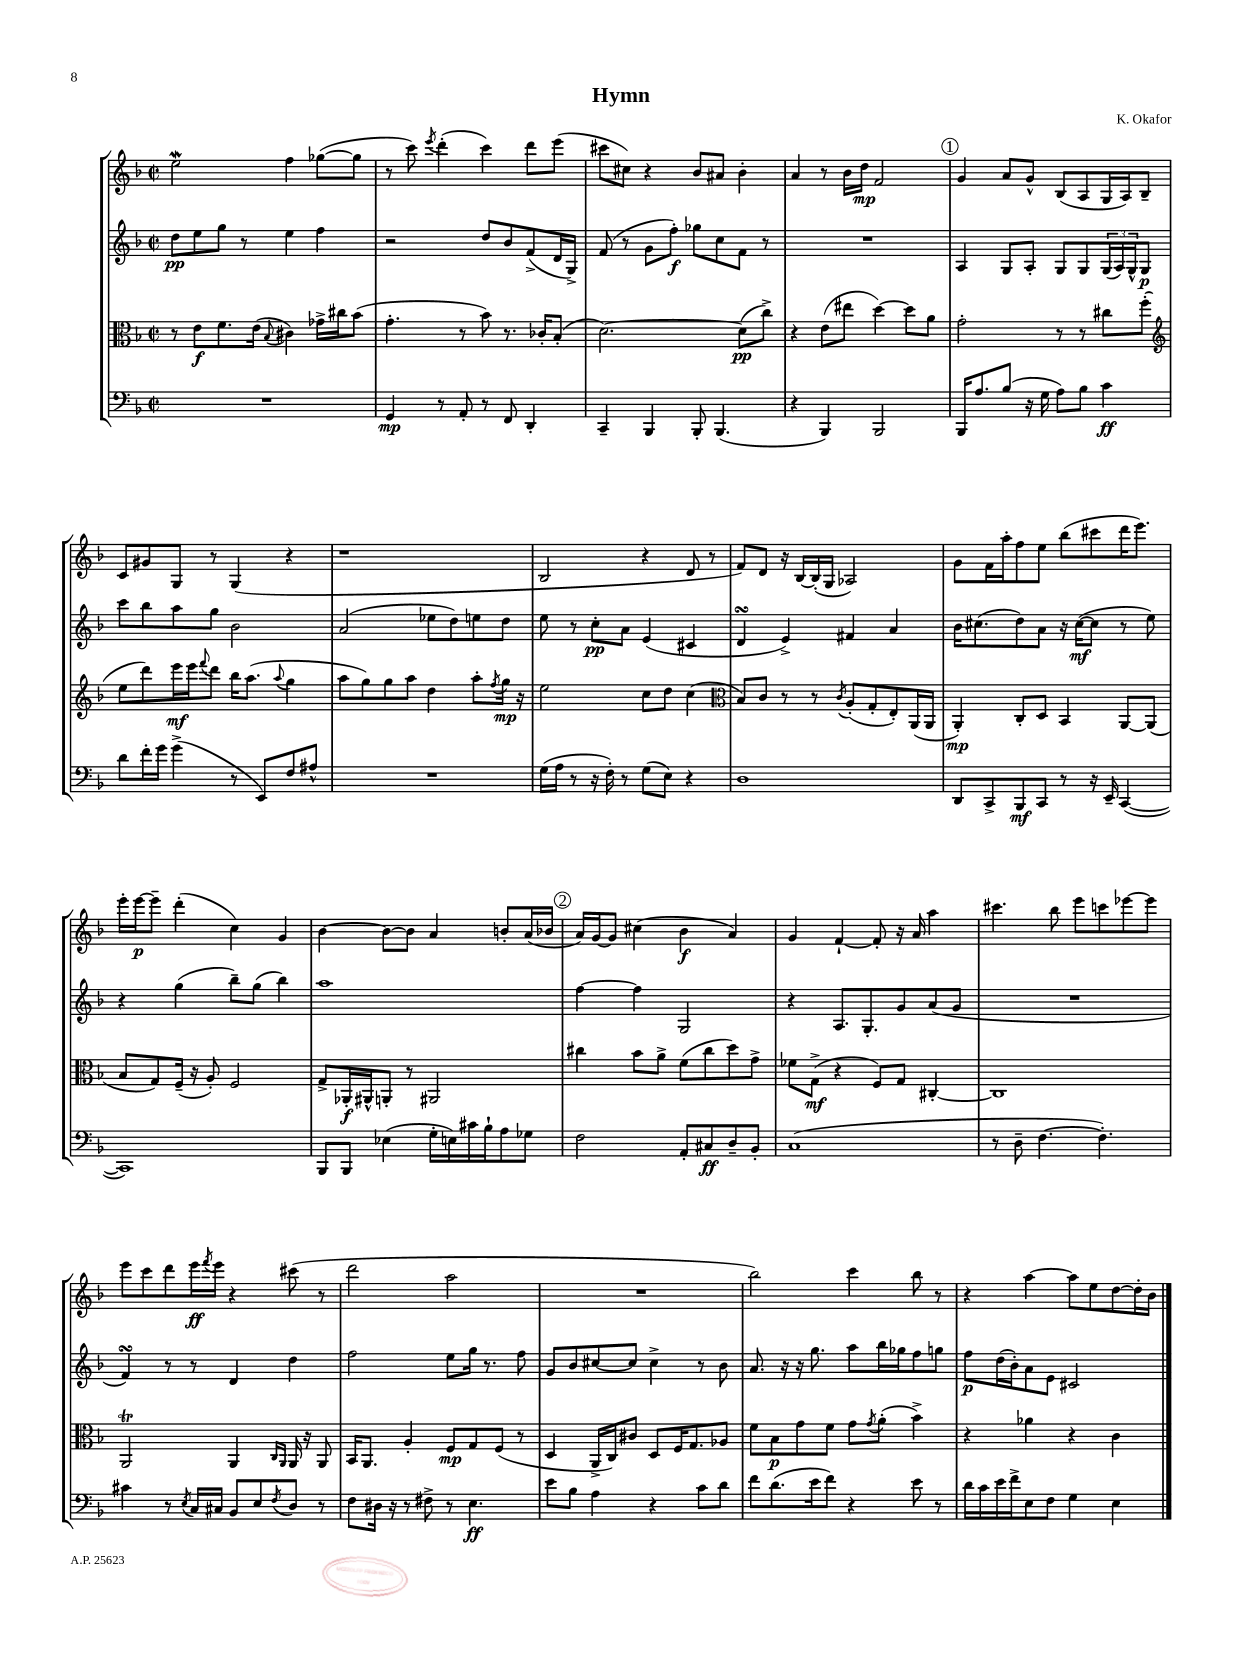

**kern	**dynam	**kern	**dynam	**kern	**dynam	**kern	**dynam
*part4	*part4	*part3	*part3	*part2	*part2	*part1	*part1
*staff4	*staff4	*staff3	*staff3	*staff2	*staff2	*staff1	*staff1
*clefF4	*	*clefC3	*	*clefG2	*	*clefG2	*
*k[b-]	*	*k[b-]	*	*k[b-]	*	*k[b-]	*
*M2/2	*	*M2/2	*	*M2/2	*	*M2/2	*
*met(c|)	*	*met(c|)	*	*met(c|)	*	*met(c|)	*
=1	=1	=1	=1	=1	=1	=1	=1
1r	.	8r	.	8dd\L	pp	2eeW\	.
.	.	8e\L	f	8ee\	.	.	.
.	.	8.f\	.	8gg\J	.	.	.
.	.	.	.	8r	.	.	.
.	.	(16e\Jk	.	.	.	.	.
.	.	8qqB-/	.	.	.	.	.
.	.	4c#X\)	.	4ee\	.	4ff\	.
.	.	16g-X^\LL	.	4ff\	.	([8gg-X\L	.
.	.	16cc#X\J	.	.	.	.	.
.	.	(8b-\J	.	.	.	8gg-\J]	.
=2	=2	=2	=2	=2	=2	=2	=2
4GG/	mp	4.g'\	.	2r	.	8r	.
.	.	.	.	.	.	8ccc\)	.
.	.	.	.	.	.	8qeee/	.
8r	.	.	.	.	.	(4ddd'\	.
8AA'/	.	8r	.	.	.	.	.
8r	.	8b-\)	.	8dd/L	.	4ccc\)	.
8FF/	.	8.r	.	8b-/	.	.	.
4DD'/	.	.	.	(8f^/	.	8ddd\L	.
.	.	16c-X'/KL	.	.	.	.	.
.	.	(8B-'/J	.	16d/L	.	(8eee\J	.
.	.	.	.	16G^/JJ)	.	.	.
=3	=3	=3	=3	=3	=3	=3	=3
4CC~/	.	[2.d\)	.	(8f/	.	8ccc#X\L	.
.	.	.	.	8r	.	8cc#X\J)	.
4BBB-/	.	.	.	8g\L	.	4r	.
.	.	.	.	8ff'\J)	f	.	.
8BBB-'/	.	.	.	8gg-X\L	.	8b-/L	.
(4.BBB-/	.	.	.	8cc\	.	8a#X/J	.
.	.	(8d\L]	pp	8f\J	.	4b-'\	.
.	.	8cc^\J)	.	8r	.	.	.
=4	=4	=4	=4	=4	=4	=4	=4
4r	.	4r	.	1r	.	4a/	.
4BBB-/)	.	(8e\L	.	.	.	8r	.
.	.	8ee#X\J	.	.	.	16b-\LL	.
.	.	.	.	.	.	16dd\JJ	mp
2BBB-/	.	[4dd\)	.	.	.	2f/	.
.	.	8dd\L]	.	.	.	.	.
.	.	8a\J	.	.	.	.	.
!!LO:REH:place=s1:t=1
=5	=5	=5	=5	=5	=5	=5	=5
16BBB-/KL	.	2g'\	.	4A/	.	4g/	.
8.A/	.	.	.	.	.	.	.
(8B-/J	.	.	.	8G/L	.	8a/L	.
16r	.	.	.	8A'/J	.	8g^^/J	.
16G\	.	.	.	.	.	.	.
8A\L)	.	8r	.	8G/L	.	(8B-/L	.
8B-\J	.	8r	.	8G/	.	8A/	.
4c\	ff	8cc#X\L	.	(24G/L	.	16G/L	.
.	.	.	.	24A/)	.	.	.
.	.	.	.	.	.	16A/J)	.
.	.	.	.	24G^^/J	.	.	.
.	.	(8ff'\J	.	8G/J	p	8B-~/J	.
!!LO:LB:g=z
=6	=6	=6	=6	=6	=6	=6	=6
*	*	*clefG2	*	*	*	*	*
8d\L	.	8ee\L	.	8ccc\L	.	8c/L	.
16f'\L	.	8ddd\)	.	8bb-\	.	8g#X/	.
16g\JJ	.	.	.	.	.	.	.
(4g^\	.	16eee\L	mf	8aa\	.	8G/J	.
.	.	16eee\J	.	.	.	.	.
.	.	8qqfff/	.	.	.	.	.
.	.	8ddd\J	.	8gg\J	.	8r	.
8r	.	16bb-\KL	.	2b-\	.	(4G/	.
.	.	(8.aa\J	.	.	.	.	.
8EE/L)	.	.	.	.	.	.	.
.	.	8qqaa/	.	.	.	.	.
8F/	.	4gg\	.	.	.	4r	.
8A#X^^/J	.	.	.	.	.	.	.
=7	=7	=7	=7	=7	=7	=7	=7
1r	.	8aa\L	.	(2a/	.	1r	.
.	.	8gg\)	.	.	.	.	.
.	.	8gg\	.	.	.	.	.
.	.	8aa\J	.	.	.	.	.
.	.	4dd\	.	8ee-X\L	.	.	.
.	.	.	.	8dd\)	.	.	.
.	.	8aa'\L	.	8een\	.	.	.
.	.	8qff/	.	.	.	.	.
.	.	16gg\Jk	mp	8dd\J	.	.	.
.	.	16r	.	.	.	.	.
=8	=8	=8	=8	=8	=8	=8	=8
(16G\LL	.	2ee\	.	8ee\	.	2B-/	.
16A\JJ	.	.	.	.	.	.	.
8r	.	.	.	8r	.	.	.
16r	.	.	.	8cc'\L	pp	.	.
16F'\)	.	.	.	.	.	.	.
8r	.	.	.	8a\J	.	.	.
(8G\L	.	8cc\L	.	(4e/	.	4r	.
8E\J)	.	8dd\J	.	.	.	.	.
4r	.	(4cc\	.	4c#X/	.	8d/	.
.	.	.	.	.	.	8r	.
=9	=9	=9	=9	=9	=9	=9	=9
*	*	*clefC3	*	*	*	*	*
1D	.	8B-/L)	.	4dsSSS/	.	8f/L)	.
.	.	8c/J	.	.	.	8d/J	.
.	.	8r	.	4e^/)	.	16r	.
.	.	.	.	.	.	[16B-/LL	.
.	.	8r	.	.	.	(16B-'/]	.
.	.	.	.	.	.	16G/JJ	.
.	.	8qc/	.	.	.	.	.
.	.	(8A'/L	.	4f#X/	.	2A-X/)	.
.	.	8G'/	.	.	.	.	.
.	.	8E'/)	.	4a/	.	.	.
.	.	(16AA/L	.	.	.	.	.
.	.	16AA/JJ	.	.	.	.	.
=10	=10	=10	=10	=10	=10	=10	=10
8DD/L	.	4AA'/)	mp	16b-\KL	.	8g\L	.
.	.	.	.	(8.cc#X\	.	.	.
8CC^/	.	.	.	.	.	16f\L	.
.	.	.	.	.	.	16aa'\J	.
8BBB-/	mf	8C'/L	.	8dd\)	.	8ff\	.
8CC/J	.	8D/J	.	8a\J	.	8ee\J	.
8r	.	4BB-/	.	16r	.	(8bb-\L	.
.	.	.	.	([16cc#\KL	mf	.	.
16r	.	.	.	8cc#\J]	.	8ccc#X\	.
16EE~/	.	.	.	.	.	.	.
([4CC/	.	[8AA/L	.	8r	.	16ddd\K	.
.	.	.	.	.	.	8.eee\J)	.
.	.	(8AA/J]	.	8ee\)	.	.	.
!!LO:LB:g=z
=11	=11	=11	=11	=11	=11	=11	=11
1CC])	.	8B-/L	.	4r	.	16eee'\LL	.
.	.	.	.	.	.	[16eee\J	p
.	.	8G/)	.	.	.	8eee~\J]	.
.	.	(16F~/Jk	.	(4gg\	.	(4ddd'\	.
.	.	16r	.	.	.	.	.
.	.	8A'/)	.	.	.	.	.
.	.	2F/	.	8bb-~\L)	.	4cc\)	.
.	.	.	.	(8gg\J	.	.	.
.	.	.	.	4bb-\)	.	4g/	.
=12	=12	=12	=12	=12	=12	=12	=12
8BBB-/L	.	8G^/L	.	1aa	.	[4b-\	.
8BBB-/J	.	16AA-X'/L	f	.	.	.	.
.	.	16AA#X^^/J	.	.	.	.	.
(4E-X\	.	8AAn'/J	.	.	.	8b-\L_	.
.	.	8r	.	.	.	8b-\J]	.
16G'\LL	.	2AA#X/	.	.	.	4a/	.
16En\)	.	.	.	.	.	.	.
16c#X\	.	.	.	.	.	.	.
16B-`\J	.	.	.	.	.	.	.
8A\	.	.	.	.	.	8bn'/L	.
8G-X\J	.	.	.	.	.	(16a/L	.
.	.	.	.	.	.	16b-X/JJ	.
!!LO:REH:place=s1:t=2
=13	=13	=13	=13	=13	=13	=13	=13
2F\	.	4cc#X\	.	[4ff\	.	16a/LL)	.
.	.	.	.	.	.	[16g/J	.
.	.	.	.	.	.	8g/J]	.
.	.	8b-\L	.	4ff\]	.	(4cc#X\	.
.	.	8a^\J	.	.	.	.	.
8AA'/L	.	(8f\L	.	2G/	.	4b-\	f
8C#X/	ff	8cc#\	.	.	.	.	.
8D~/	.	8dd\)	.	.	.	4a/)	.
8BB-'/J	.	8g^\J	.	.	.	.	.
=14	=14	=14	=14	=14	=14	=14	=14
(1C	.	8f-X\L	.	4r	.	4g/	.
.	.	(8G^\J	mf	.	.	.	.
.	.	4r	.	8.A/L	.	[4f`/	.
.	.	.	.	8.G'/	.	.	.
.	.	8F/L)	.	.	.	8f'/]	.
.	.	8G/J	.	8g/	.	16r	.
.	.	.	.	.	.	16a/	.
.	.	[4C#X'/	.	(8a/	.	4aa\	.
.	.	.	.	8g/J	.	.	.
=15	=15	=15	=15	=15	=15	=15	=15
8r	.	1C#]	.	1r	.	4.ccc#X\	.
8D~\	.	.	.	.	.	.	.
[4.F\	.	.	.	.	.	.	.
.	.	.	.	.	.	8bb-\	.
.	.	.	.	.	.	8eee\L	.
4.F'\])	.	.	.	.	.	8cccn\	.
.	.	.	.	.	.	[8eee-X\	.
.	.	.	.	.	.	8eee-\J]	.
!!LO:LB:g=z
=16	=16	=16	=16	=16	=16	=16	=16
4c#X\	.	2AAt/	.	4fsSSs/)	.	8eee\L	.
.	.	.	.	.	.	8ccc\	.
8r	.	.	.	8r	.	8ddd\	.
8qE/	.	.	.	.	.	.	.
16C/LL	.	.	.	8r	.	16eee\L	ff
.	.	.	.	.	.	8qfff/	.
16C#X/JJ	.	.	.	.	.	16eee\JJ	.
8BB-/L	.	4AA/	.	4d/	.	4r	.
8E/	.	.	.	.	.	.	.
.	.	16qqC/LL	.	.	.	.	.
8qF/	.	16qqAA/JJ	.	.	.	.	.
8D/J	.	16AA/	.	4dd\	.	(8ccc#X\	.
.	.	16r	.	.	.	.	.
8r	.	8AA/	.	.	.	8r	.
=17	=17	=17	=17	=17	=17	=17	=17
8F\L	.	16BB-/KL	.	2ff\	.	2ddd\	.
.	.	8.AA/J	.	.	.	.	.
16D#X\Jk	.	.	.	.	.	.	.
16r	.	.	.	.	.	.	.
8r	.	4A'/	.	.	.	.	.
8F#X^\	.	.	.	.	.	.	.
8r	.	8F/L	mp	8ee\L	.	2aa\	.
4.E\	ff	8G/	.	16gg\Jk	.	.	.
.	.	.	.	8.r	.	.	.
.	.	(8F/J	.	.	.	.	.
.	.	8r	.	8ff\	.	.	.
=18	=18	=18	=18	=18	=18	=18	=18
8e\L	.	4D/	.	8g/L	.	1r	.
8B-\J	.	.	.	8b-/	.	.	.
4A\	.	16AA^/LL	.	[8cc#X/	.	.	.
.	.	16C/J)	.	.	.	.	.
.	.	8c#X/J	.	8cc#/J]	.	.	.
4r	.	8D/L	.	4cc#^\	.	.	.
.	.	16F/K	.	.	.	.	.
.	.	8.G/	.	.	.	.	.
8c\L	.	.	.	8r	.	.	.
8d\J	.	8A-X/J	.	8b-\	.	.	.
=19	=19	=19	=19	=19	=19	=19	=19
8f\L	.	8f\L	.	8.a/	.	2bb-\)	.
(8.d\	.	8B-\	p	.	.	.	.
.	.	.	.	16r	.	.	.
.	.	8g\	.	16r	.	.	.
16e\k	.	.	.	8.gg\	.	.	.
8f\J)	.	8f\J	.	.	.	.	.
4r	.	8g\L	.	8aa\L	.	4ccc\	.
.	.	8qg/	.	.	.	.	.
.	.	(8a'\J	.	16bb-\L	.	.	.
.	.	.	.	16gg-X\J	.	.	.
8e\	.	4b-^\)	.	8ff\	.	8bb-\	.
8r	.	.	.	8ggn\J	.	8r	.
=20	=20	=20	=20	=20	=20	=20	=20
16d\LL	.	4r	.	8ff\L	p	4r	.
16c\	.	.	.	.	.	.	.
16e\	.	.	.	(16dd\L	.	.	.
16f^\J	.	.	.	16b-'\J)	.	.	.
8E\	.	4a-X\	.	8a\	.	[4aa\	.
8F\J	.	.	.	8e\J	.	.	.
4G\	.	4r	.	2c#X/	.	8aa\L]	.
.	.	.	.	.	.	8ee\	.
4E\	.	4c\	.	.	.	[8dd\	.
.	.	.	.	.	.	16dd'\L]	.
.	.	.	.	.	.	16b-\JJ	.
==	==	==	==	==	==	==	==
*-	*-	*-	*-	*-	*-	*-	*-
